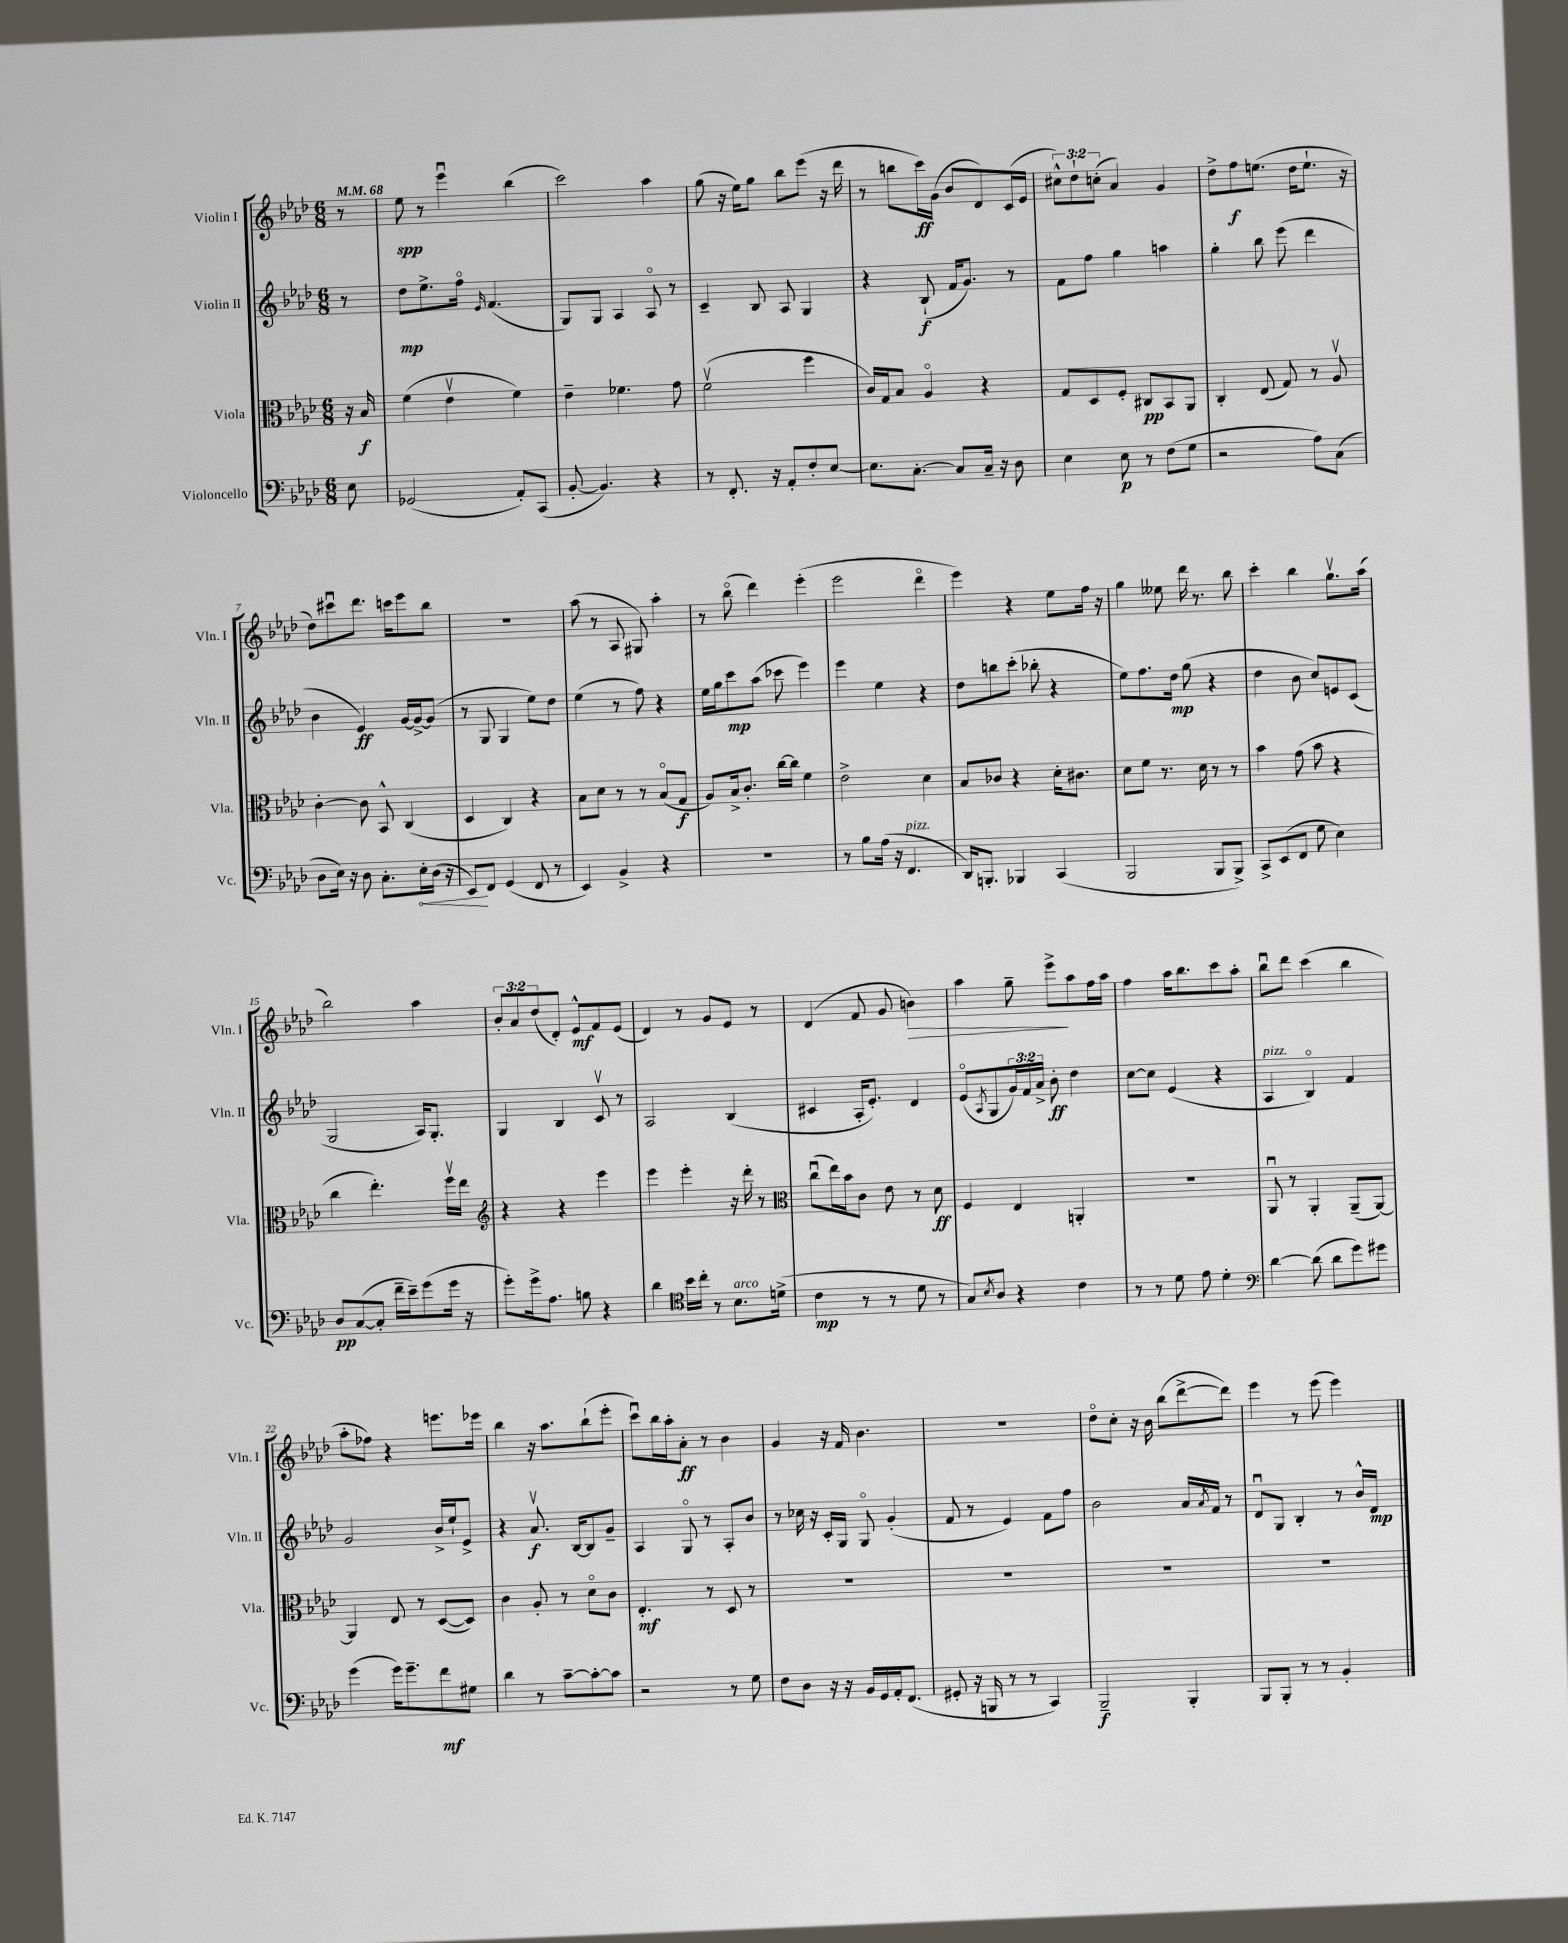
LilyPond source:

<<
\new StaffGroup <<
\new Staff = "s0" \with { instrumentName = "Violin I" shortInstrumentName = "Vln. I" } {
    \clef treble \key aes \major \numericTimeSignature \time 6/8 \override Staff.TupletNumber.text = #tuplet-number::calc-fraction-text \partial 8 \tempo 4 = 68
    r8 |
    ees''8\spp r8 ees'''4\downbow bes''4( |
    c'''2) aes''4 |
    g''8( r16 ees''16) g''8 bes''8 ees'''8( r16 des'''16 |
    r8 b''8 c'''16\ff) g'16( bes'8 des'8) c'16( ees'16 |
    \tuplet 3/2 { cis''8-^) des''8-! c''8-.( } aes'4) g'4 |
    des''8-> f''8\f e''8.( des''16 e''8.-! r16 |
    des''8) cis'''8\downbow des'''8. c'''16 ees'''8 bes''8 |
    R2. |
    aes''8( r8 aes8 gis8) aes''4-. |
    r8 bes''8\flageolet( des'''4) ees'''4-.( |
    ees'''2 des'''4\flageolet |
    ees'''4) r4 ees''8 f''16 r16 |
    g''4 eeses''8 des'''16 r8. bes''8 |
    c'''4-. bes''4 g''8.\upbow aes''16( |
    bes''2) aes''4 |
    \tuplet 3/2 { bes'8-. aes'8 des''8( } des'8-.) ees'8-^\mf f'8 ees'8( |
    des'4) r8 g'8 ees'8 r8 |
    des'4( f'8 g'8 b'4\>) |
    aes''4 g''8-- ees'''8->\! aes''8 f''16 aes''16 |
    f''4 aes''16 bes''8. c'''8 aes''8-. |
    bes''8\downbow des'''8 c'''4( bes''4 |
    aes''8-. fes''8) r4 e'''8. ees'''16 |
    bes''4 r16 aes''8. bes''8-!( ees'''8-. |
    c'''8\downbow) bes''16 aes''16-. aes'8-.\ff r8 bes'4 |
    g'4 r16 f'16 bes'4. |
    R2. |
    des''8\flageolet c''8-. r16 bes'16 bes''8( des'''8~-> des'''8) |
    ees'''4 r8 ees'''8( ees'''4) \bar "|." |
}
\new Staff = "s1" \with { instrumentName = "Violin II" shortInstrumentName = "Vln. II" } {
    \clef treble \key aes \major \numericTimeSignature \time 6/8 \override Staff.TupletNumber.text = #tuplet-number::calc-fraction-text \partial 8
    r8 |
    des''8\mp ees''8.-> f''16\flageolet \grace { ees'16 } f'4.( |
    g8) g8 aes4 aes8\flageolet r8 |
    c'4-- bes8 aes8 g4 |
    r4 bes8-!\f( f'16 g'8.) r8 |
    f'8 f''8 g''4 a''4 |
    g''4-. bes''8 ees'''8( des'''4 |
    bes'4 ees'4\ff) g'16~ g'16~-> g'8( |
    r8 g8 g4 ees''8) des''8 |
    ees''4( r8 f''8) r4 |
    ees''16 g''16 c'''8\mp aes''8( ces'''8 ees'''4) |
    ees'''4 ees''4 r4 |
    des''8 b''8 c'''8-.( bes''8-. r4 |
    ees''8) f''8. des''16\mp g''8( r4 |
    des''4 bes'8 c''8) e'8 c'8( |
    g2 aes16) g8.-. |
    g4 bes4 c'8\upbow r8 |
    aes2 bes4( |
    cis'4 aes16-. ees'8.-.) des'4 |
    ees'8\flageolet( \acciaccatura { aes8 } g8 \tuplet 3/2 { g'16) f'16 aes'16-> } bes'8-.\ff des''4 |
    c''8~ c''8 ees'4( r4 |
    aes4^\markup { \italic "pizz." } bes4\flageolet) f'4 |
    g'2 bes'16-> ees''16-! ees'8-> |
    r4 aes'8.\upbow\f bes16~ bes8 g'8-- |
    aes4 g8\flageolet r8 aes8-. bes'8 |
    r8 ces''16 r16 c'16-. g16 g8\flageolet g'4-.( |
    f'8 r8 ees'4) f'8 f''8 |
    bes'2 aes'16 \acciaccatura { aes'8 } f'16 r8 |
    des'8\downbow g8 bes4-. r8 bes'16-^ des'16\mp \bar "|." |
}
\new Staff = "s2" \with { instrumentName = "Viola" shortInstrumentName = "Vla." } {
    \clef alto \key aes \major \numericTimeSignature \time 6/8 \partial 8
    r16 bes16\f |
    f'4( ees'4\upbow f'4) |
    ees'4-- fes'4. g'8 |
    f'2\upbow( f''4 |
    c'16) g16 bes8 aes4\flageolet r4 |
    g8 des8 f8-. cis8\pp bes,8 aes,8 |
    c4-. ees8( g8) r8 aes8\upbow |
    c'4~-. c'8 bes,8-^ c4( |
    des4 c4) r4 |
    bes8 des'8 r8 r8 bes8\flageolet( g8\f |
    aes8) bes16-> c'8.-. c''16~ c''16 f'4 |
    ees'2-> des'4 |
    bes8 ces'8 r4 des'16-. cis'8. |
    des'8 f'8 r8. des'16 r8 r8 |
    bes'4 g'8( bes'8 r4 |
    c''4 ees''4.-.) f''16\upbow ees''16 |
    \clef treble r4 r4 ees'''4 |
    ees'''4 ees'''4-. r16 des'''16-. r8 |
    \clef alto c''8\downbow( ees''16) bes'16 c'8 ees'8 r8 des'8\ff |
    f4 ees4 a,4-. |
    R2. |
    aes,8\downbow r8 aes,4-. aes,8--( aes,8~) |
    aes,4 ees8 r8 des8~( des8) |
    c'4 aes8-. r8 des'8\flageolet c'8 |
    ees4.-.\mf r8 des8 r8 |
    R2. |
    R2. |
    R2. |
    R2. \bar "|." |
}
\new Staff = "s3" \with { instrumentName = "Violoncello" shortInstrumentName = "Vc." } {
    \clef bass \key aes \major \numericTimeSignature \time 6/8 \partial 8
    ees8 |
    ges,2( aes,8-.) c,8( |
    bes,8~-. bes,4.) r4 |
    r8 f,8.-. r16 aes,8-. f8-. ees8~ |
    ees8. c8.~-. c8 c16-- r16 des8 |
    ees4 ees8\p r8 f8( g8 |
    r2 aes8) c8( |
    des8 ees16) r16 des8 c8.-. \once \override Hairpin.circled-tip = ##t ees16-.\< des16( r16 |
    ees,8\!) f,8 g,4( f,8 r8 |
    ees,4) bes,4-> r4 |
    R2. |
    r8 bes8 aes16( r16 f,4.^\markup { \italic "pizz." } |
    des,16) b,,8.-. bes,,4 c,4( |
    bes,,2 bes,,8 bes,,8->) |
    c,8-> ees,8( f,8 g8 ees4) |
    des8\pp c8~( c8-. f'16-- ees'16--) g'8( g'16 r16 |
    g'8-.) g'16-> aes8. b8 r4 |
    des'4 \clef tenor bes'16 c''16-. r8 bes8.^\markup { \italic "arco" } d'16->( |
    c'4\mp r8 r8 des'8 r8 |
    g8) \acciaccatura { bes8 } aes8 r4 c'4 |
    r8 r8 des'8 ees'8 des'4-. |
    \clef bass des'4~ des'8( des'8 g'8) gis'8 |
    g'4( g'16) g'8.-- f'8\mf gis8 |
    des'4 r8 c'8~-- c'8~-. c'8 |
    r2 r8 g8 |
    f8 des8 r16 r16 bes,16 g,16 aes,16-. f,8.( |
    gis,8-. r16 b,,16 r8 r8 c,4) |
    bes,,2--\f bes,,4-. |
    bes,,8 bes,,8-. r8 r8 bes,4-. \bar "|." |
}
>>
>>
